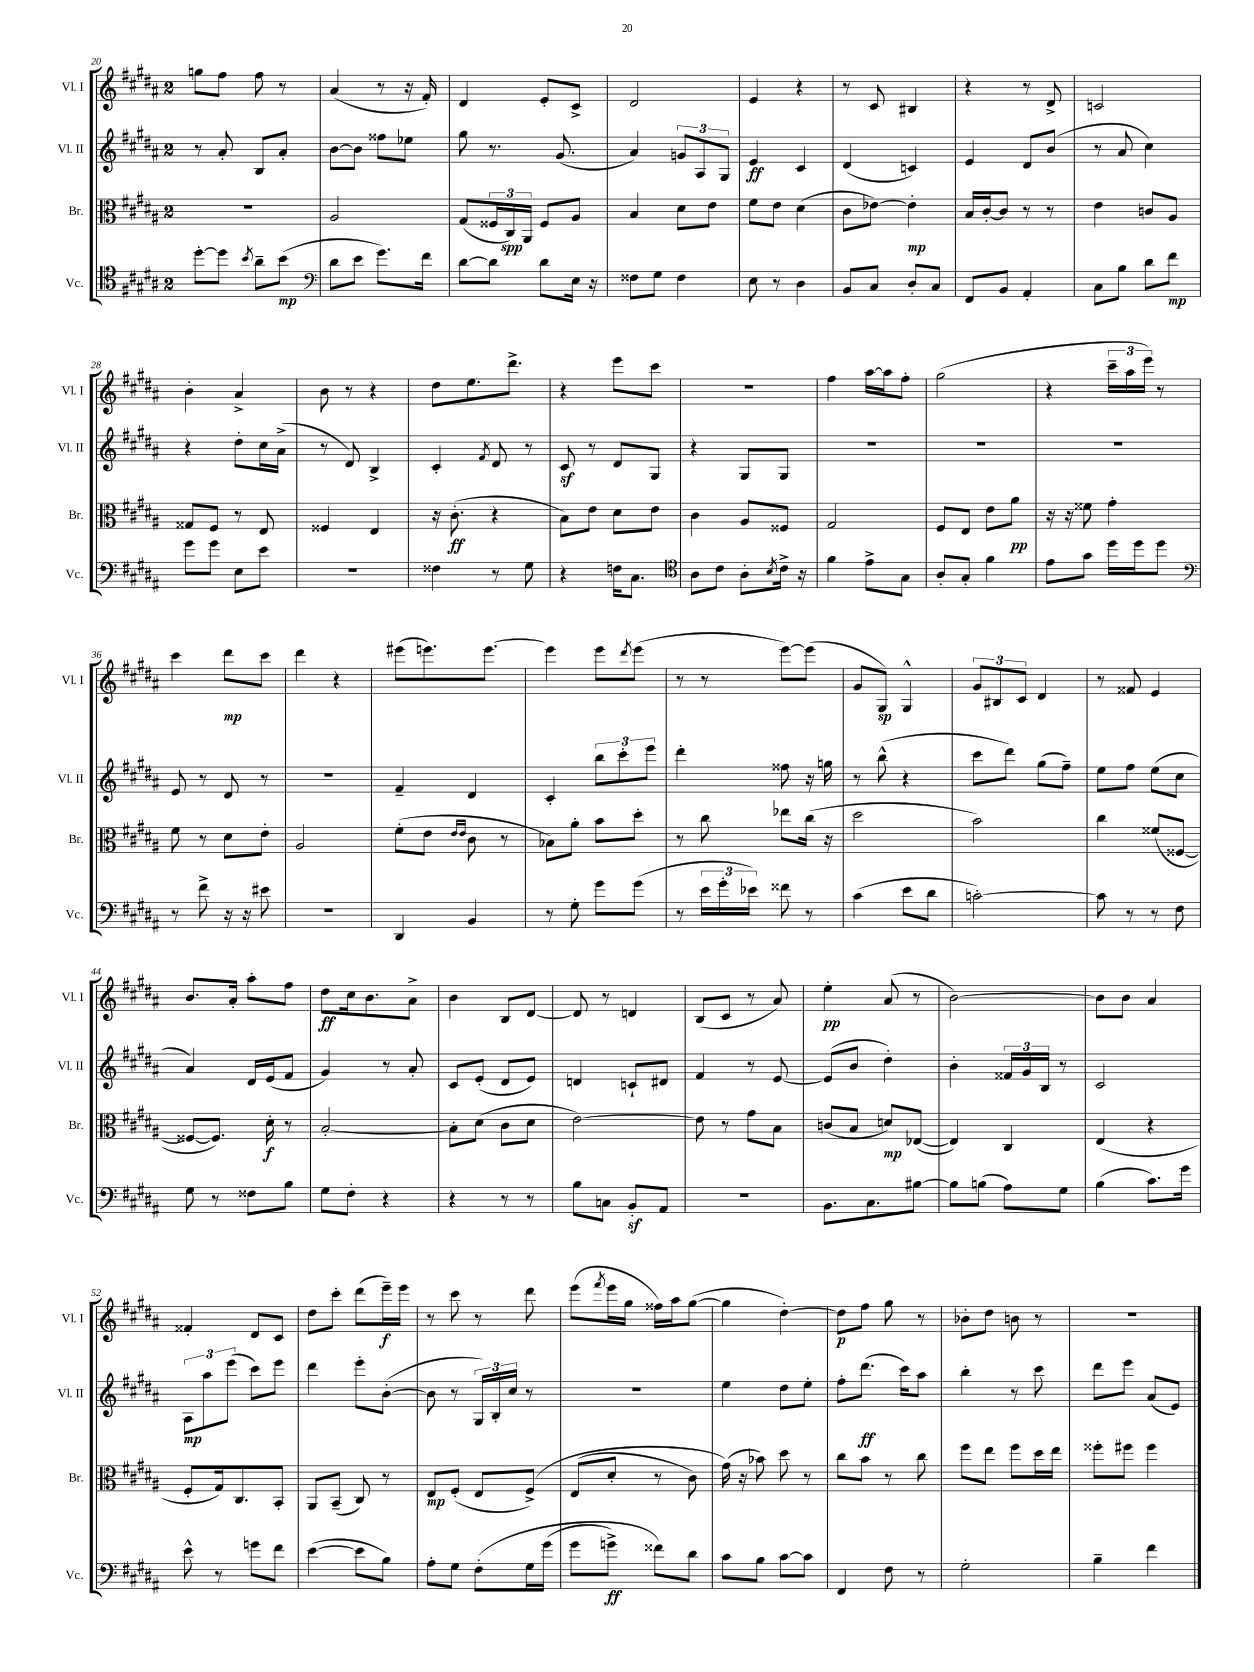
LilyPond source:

<<
\new StaffGroup <<
\new Staff = "s0" \with { instrumentName = "Vl. I" shortInstrumentName = "Vl. I" } {
    \clef treble \key b \major \once \override Staff.TimeSignature.style = #'single-digit \time 2/4
    g''8 fis''8 fis''8 r8 |
    ais'4( r8 r16 fis'16-.) |
    dis'4 e'8-. cis'8-> |
    dis'2 |
    e'4 r4 |
    r8 cis'8 bis4 |
    r4 r8 dis'8-> |
    c'2 |
    b'4-. ais'4-> |
    b'8 r8 r4 |
    dis''8 e''8. dis'''8.-> |
    r4 e'''8 cis'''8 |
    r2 |
    fis''4 ais''16~ ais''16 fis''8-. |
    gis''2( |
    r4 \tuplet 3/2 { cis'''16-- ais''16 e'''16) } r8 |
    cis'''4 dis'''8\mp cis'''8 |
    dis'''4 r4 |
    eis'''8( e'''8.) e'''8.~ |
    e'''4 e'''8 \acciaccatura { dis'''8 } e'''8( |
    r8 r8 e'''8~) e'''8( |
    gis'8 gis8\sp) gis4-^ |
    \tuplet 3/2 { gis'8 bis8 cis'8 } dis'4 |
    r8 fisis'8 e'4 |
    b'8. ais'16-. ais''8-. fis''8 |
    dis''8\ff cis''16 b'8. ais'8-> |
    b'4 b8 dis'8~ |
    dis'8 r8 d'4 |
    b8( cis'8 r8 ais'8) |
    e''4-.\pp ais'8( r8 |
    b'2~) |
    b'8 b'8 ais'4 |
    fisis'4-. dis'8 cis'8 |
    dis''8 cis'''8-. dis'''8( e'''16--\f) e'''16 |
    r8 cis'''8 r8 dis'''8 |
    e'''8( \acciaccatura { fis'''8 } e'''16 gis''16 fisis''16) ais''16 gis''8~( |
    gis''4 dis''4~-.) |
    dis''8\p fis''8 gis''8 r8 |
    bes'8-. dis''8 b'8 r8 |
    r2 \bar "|." |
}
\new Staff = "s1" \with { instrumentName = "Vl. II" shortInstrumentName = "Vl. II" } {
    \clef treble \key b \major \once \override Staff.TimeSignature.style = #'single-digit \time 2/4
    r8 ais'8-. b8 ais'8-. |
    b'8~ b'8 fisis''8 ees''8 |
    gis''8 r8. gis'8.( |
    ais'4) \tuplet 3/2 { g'8 ais8 gis8 } |
    e'4\ff cis'4 |
    dis'4( c'4) |
    e'4 dis'8 b'8( |
    r8 ais'8 cis''4) |
    r4 dis''8-. cis''16 ais'16->( |
    r8 dis'8) b4-> |
    cis'4-. \acciaccatura { fis'8 } dis'8 r8 |
    cis'8\sf r8 dis'8 gis8 |
    r4 gis8 gis8 |
    R2 |
    r2 |
    r2 |
    e'8 r8 dis'8 r8 |
    R2 |
    fis'4-- dis'4 |
    cis'4-. \tuplet 3/2 { b''8 cis'''8-. e'''8 } |
    dis'''4-. fisis''8 r16 g''16 |
    r8 b''8-^( r4 |
    cis'''8 dis'''8) gis''8( fis''8--) |
    e''8 fis''8 e''8( cis''8 |
    ais'4) dis'16 e'16( fis'8 |
    gis'4) r8 ais'8-. |
    cis'8 e'8-.( dis'8 e'8) |
    d'4 c'8-! dis'8 |
    fis'4 r8 e'8~ |
    e'8( b'8 dis''4-.) |
    b'4-. \tuplet 3/2 { fisis'16 gis'16 b16 } r8 |
    cis'2 |
    \tuplet 3/2 { ais8\mp ais''8 e'''8( } cis'''8) e'''8 |
    dis'''4 e'''8-. b'8~-.( |
    b'8 r8 \tuplet 3/2 { gis16) b16-. cis''16 } r8 |
    R2 |
    e''4 dis''8 e''8-. |
    fis''8-. dis'''8.\ff( cis'''16) ais''8 |
    b''4-. r8 cis'''8 |
    dis'''8 e'''8 ais'8( e'8) \bar "|." |
}
\new Staff = "s2" \with { instrumentName = "Br." shortInstrumentName = "Br." } {
    \clef alto \key b \major \once \override Staff.TimeSignature.style = #'single-digit \time 2/4
    R2 |
    ais2 |
    gis8( \tuplet 3/2 { fisis16 cis16\spp) ais,16 } fisis8 ais8 |
    b4 dis'8 e'8 |
    fis'8 e'8 dis'4( |
    cis'8 ees'8~) ees'4-.\mp |
    b16 cis'16~-. cis'8 r8 r8 |
    e'4 c'8 ais8 |
    gisis8 fis8 r8 e8 |
    fisis4 e4 |
    r16 cis'8.-.\ff( r4 |
    b8) e'8 dis'8 e'8 |
    cis'4 ais8 fisis8 |
    gis2 |
    fis8 e8 e'8 ais'8\pp |
    r16 r16 fisis'8 gis'4-. |
    fis'8 r8 dis'8 e'8-. |
    ais2 |
    fis'8-.( e'8 \grace { e'16 e'16 } cis'8 r8 |
    bes8) ais'8-. b'8 dis''8-. |
    r8 cis''8 ees''8 cis''16( r16 |
    dis''2 |
    b'2) |
    cis''4 fisis'8( fisis8~ |
    fisis8~ fisis8.) dis'16-.\f r8 |
    b2~-. |
    b8-. dis'8( cis'8 dis'8 |
    e'2~) |
    e'8 r8 gis'8 b8 |
    c'8( b8 d'8\mp) ees8~( |
    ees4) cis4 |
    e4( r4 |
    fis8-. gis16) cis8. b,8-. |
    ais,8 b,8--( cis8) r8 |
    e8\mp fis8-.( e8 fis8->)\( |
    e8( dis'8-. r8 cis'8) |
    gis'16(\) r16 bes'8) dis''8 r8 |
    cis''8 b'8 r8 cis''8 |
    fis''8 e''8 fis''8 dis''16 e''16 |
    fisis''8-. fis''8 fis''4 \bar "|." |
}
\new Staff = "s3" \with { instrumentName = "Vc." shortInstrumentName = "Vc." } {
    \clef tenor \key b \major \once \override Staff.TimeSignature.style = #'single-digit \time 2/4
    dis''8~-. dis''8 \acciaccatura { b'8 } ais'8-- b'8\mp( |
    \clef bass dis'8 e'8 gis'8.) fis'16 |
    dis'8~ dis'8 dis'8 e16 r16 |
    fisis8 gis8 fisis4 |
    e8 r8 dis4 |
    b,8 cis8 dis8-. cis8 |
    fis,8 b,8 ais,4-. |
    cis8 b8 dis'8 fis'8\mp |
    gis'8 gis'8 e8 e'8 |
    R2 |
    fisis4 r8 gis8 |
    r4 f16 cis8. |
    \clef tenor ais8 cis'8 ais8-. \acciaccatura { b8 } cis'16-> r16 |
    fis'4 e'8-> gis8 |
    ais8-. gis8-. fis'4 |
    e'8 gis'8 dis''16 dis''16 dis''8 |
    \clef bass r8 fis'8-> r16 r16 eis'8 |
    r2 |
    dis,4 b,4 |
    r8 gis8-. gis'8 gis'8( |
    r8 \tuplet 3/2 { e'16 gis'16-. ees'16) } fisis'8 r8 |
    cis'4( e'8 dis'8 |
    c'2~-.) |
    c'8 r8 r8 fis8 |
    gis8 r8 fisis8 b8 |
    gis8 fis8-. r4 |
    r4 r8 r8 |
    b8 c8 b,8-.\sf ais,8 |
    R2 |
    b,8. cis8. bis8~ |
    bis8 b8( ais8) gis8 |
    b4( cis'8.) gis'16 |
    e'8-^ r8 g'8 fis'8 |
    e'4~( e'8 b8) |
    ais8-. gis8 fis8-.\( gis16 gis'16( |
    gis'8 g'8->\ff) fisis'8\) dis'8 |
    cis'8 b8 cis'8~ cis'8 |
    fis,4 fis8 r8 |
    gis2-. |
    b4-- fis'4 \bar "|." |
}
>>
>>
\layout { \context { \Score currentBarNumber = #20 } }
